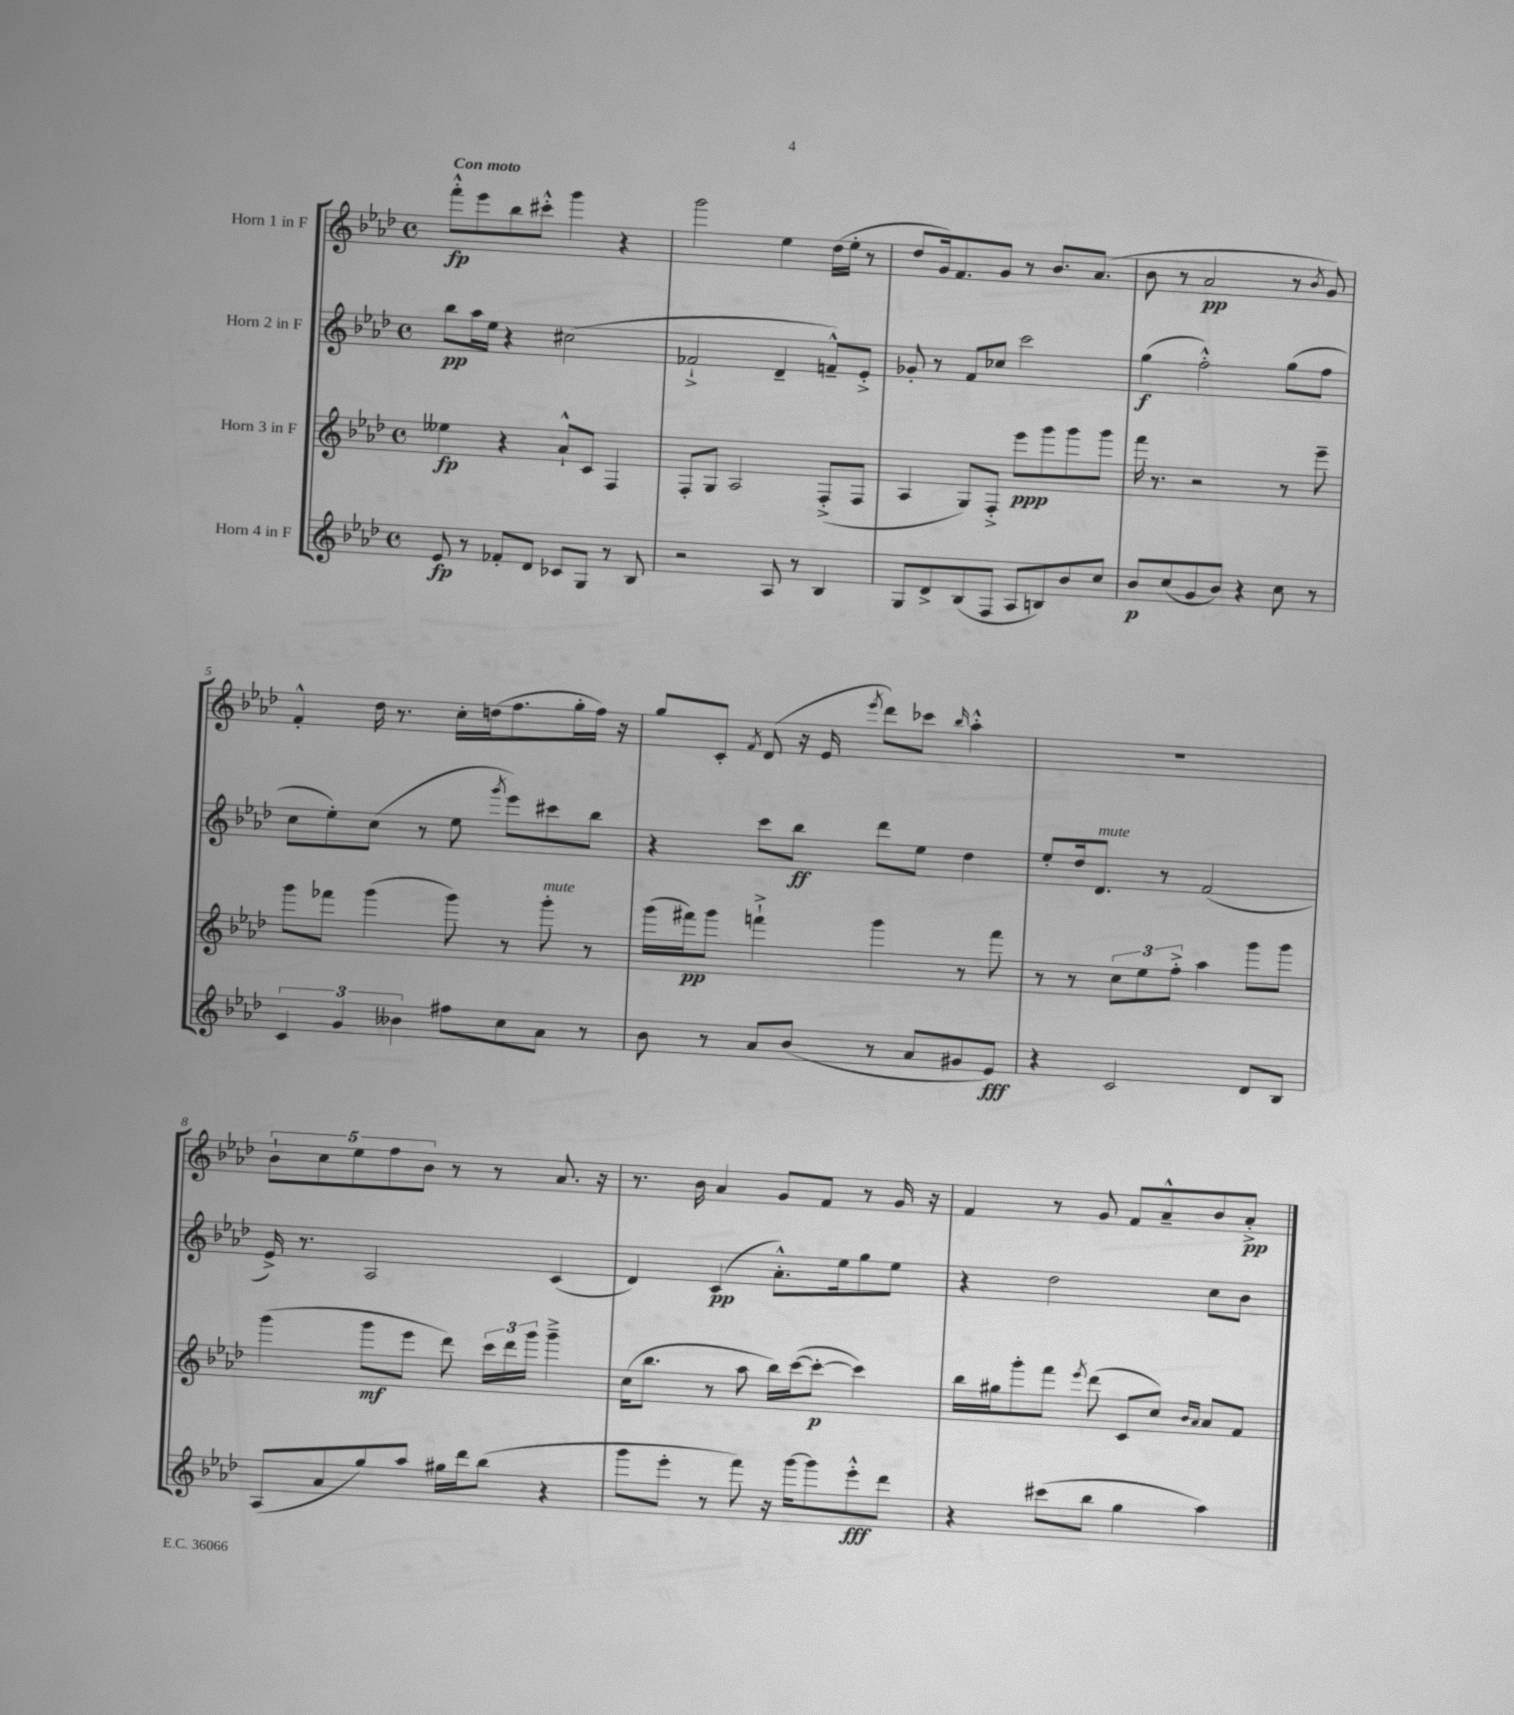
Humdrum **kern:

**kern	**kern	**kern	**kern
*staff4	*staff3	*staff2	*staff1
*clefG2	*clefG2	*clefG2	*clefG2
*k[b-e-a-d-]	*k[b-e-a-d-]	*k[b-e-a-d-]	*k[b-e-a-d-]
*M4/4	*M4/4	*M4/4	*M4/4
*met(c)	*met(c)	*met(c)	*met(c)
8e-	4ee--	8bb-	8fff'^^
8r	.	16aa-	8eee-
.	.	16ee-	.
8f-'	4r	4r	8bb-
8d-	.	.	8ccc#'^^
8c-	8a-`^^	(2cc#	4ggg
8G	8c	.	.
8r	4F	.	4r
8B-	.	.	.
=	=	=	=
2r	8F'	2f-`^	2ggg
.	8G	.	.
.	2A-	.	.
8A-	.	4d-~	4ee-
8r	.	.	.
4B-	(8F'^	8f~^^)	(16dd-
.	.	.	16ee-'
.	8F	8e-'^	8r
=	=	=	=
8G	4A-	8g-'	8dd-
8d-^	.	8r	16g)
.	.	.	8.f
(8B-	8G)	8f	.
8F	8F'^	8cc-	8g
8A-	8eee-	2ccc	8r
8B)	8ggg	.	8.b-
8b-	8ggg	.	.
.	.	.	(8.a-
8cc	8ggg	.	.
=	=	=	=
8b-	16fff	(4gg	8b-
.	8.r	.	.
(8cc	.	.	8r
8g	2r	2ff'^^)	2a-
8b-)	.	.	.
4r	.	.	.
8cc	8r	(8gg	8r
.	.	.	8qb-
8r	8eee-~	8ff	8g)
=	=	=	=
6c	8ggg	8cc	4f'^^
.	8fff-	8ee-')	.
6g	.	.	.
.	(4ggg	(8cc	16dd-
.	.	.	8.r
6b--	.	.	.
.	.	8r	.
8ff#	8ggg)	8ee-	16cc'
.	.	.	(16dd
.	.	8qggg	.
8cc	8r	8eee-)	8.ff
8a-	8ggg'	8ccc#	.
.	.	.	16gg'
8r	8r	8bb-	16ff)
.	.	.	16r
=	=	=	=
8b-	(16ggg	4r	8gg
.	16fff#)	.	.
8r	8ggg	.	8c'
.	.	.	8qf
8a-	4fff`^	8ccc	(8d-
(8b-	.	8bb-	16r
.	.	.	16e-
.	.	.	8qeee-
8r	4ggg	8ddd-	8ddd-)
8a-	.	8ee-	8ccc-
.	.	.	16qqbb-
8g#	8r	4dd-	4aa-'^^
8e-)	8fff	.	.
=	=	=	=
4r	8r	8ee-'	1r
.	8r	16dd-	.
.	.	8.d-	.
2c	12cc	.	.
.	12ee-	.	.
.	.	8r	.
.	12ff'^	.	.
.	4aa-	(2f	.
8d-	8ggg	.	.
8B-	8ggg	.	.
=	=	=	=
(8A-	(4ggg	16e-^)	10b-`
.	.	8.r	.
.	.	.	10cc
8a-	.	.	.
.	.	.	10ee-
8gg)	8ggg	2A-	.
.	.	.	10ff
8aa-	8eee-	.	.
.	.	.	10b-
16gg#	8ddd-)	.	8r
16ddd-	.	.	.
(8bb-	24ccc	.	8r
.	24ddd-	.	.
.	24ggg	.	.
4r	4ggg~^	(4c	8.a-
.	.	.	16r
=	=	=	=
8ggg	(16cc	4d-)	8.r
.	8.bb-	.	.
8eee-'	.	.	.
.	.	.	16b-
8r	8r	(4c	4a-
8fff)	8aa-	.	.
16r	16bb-)	8.a-'^^)	8g
[16ggg	([16ccc	.	.
8ggg]	8ccc'_	.	8f
.	.	16ee-	.
8eee-'^^	4ccc])	8gg	8r
8ddd-	.	8ee-	16g
.	.	.	16r
=	=	=	=
4r	16bb-	4r	4f
.	16gg#	.	.
.	8ggg'	.	.
(8ccc#	8fff	2dd-	8r
.	8qeee-	.	.
8bb-	(8ddd-	.	8g
4gg	8c	.	8f
.	8cc)	.	8a-~^^
.	16qqb-	.	.
.	16qqa-	.	.
4aa-)	8a-	8cc	8b-
.	8f	8b-	8a-'^
==	==	==	==
*-	*-	*-	*-
